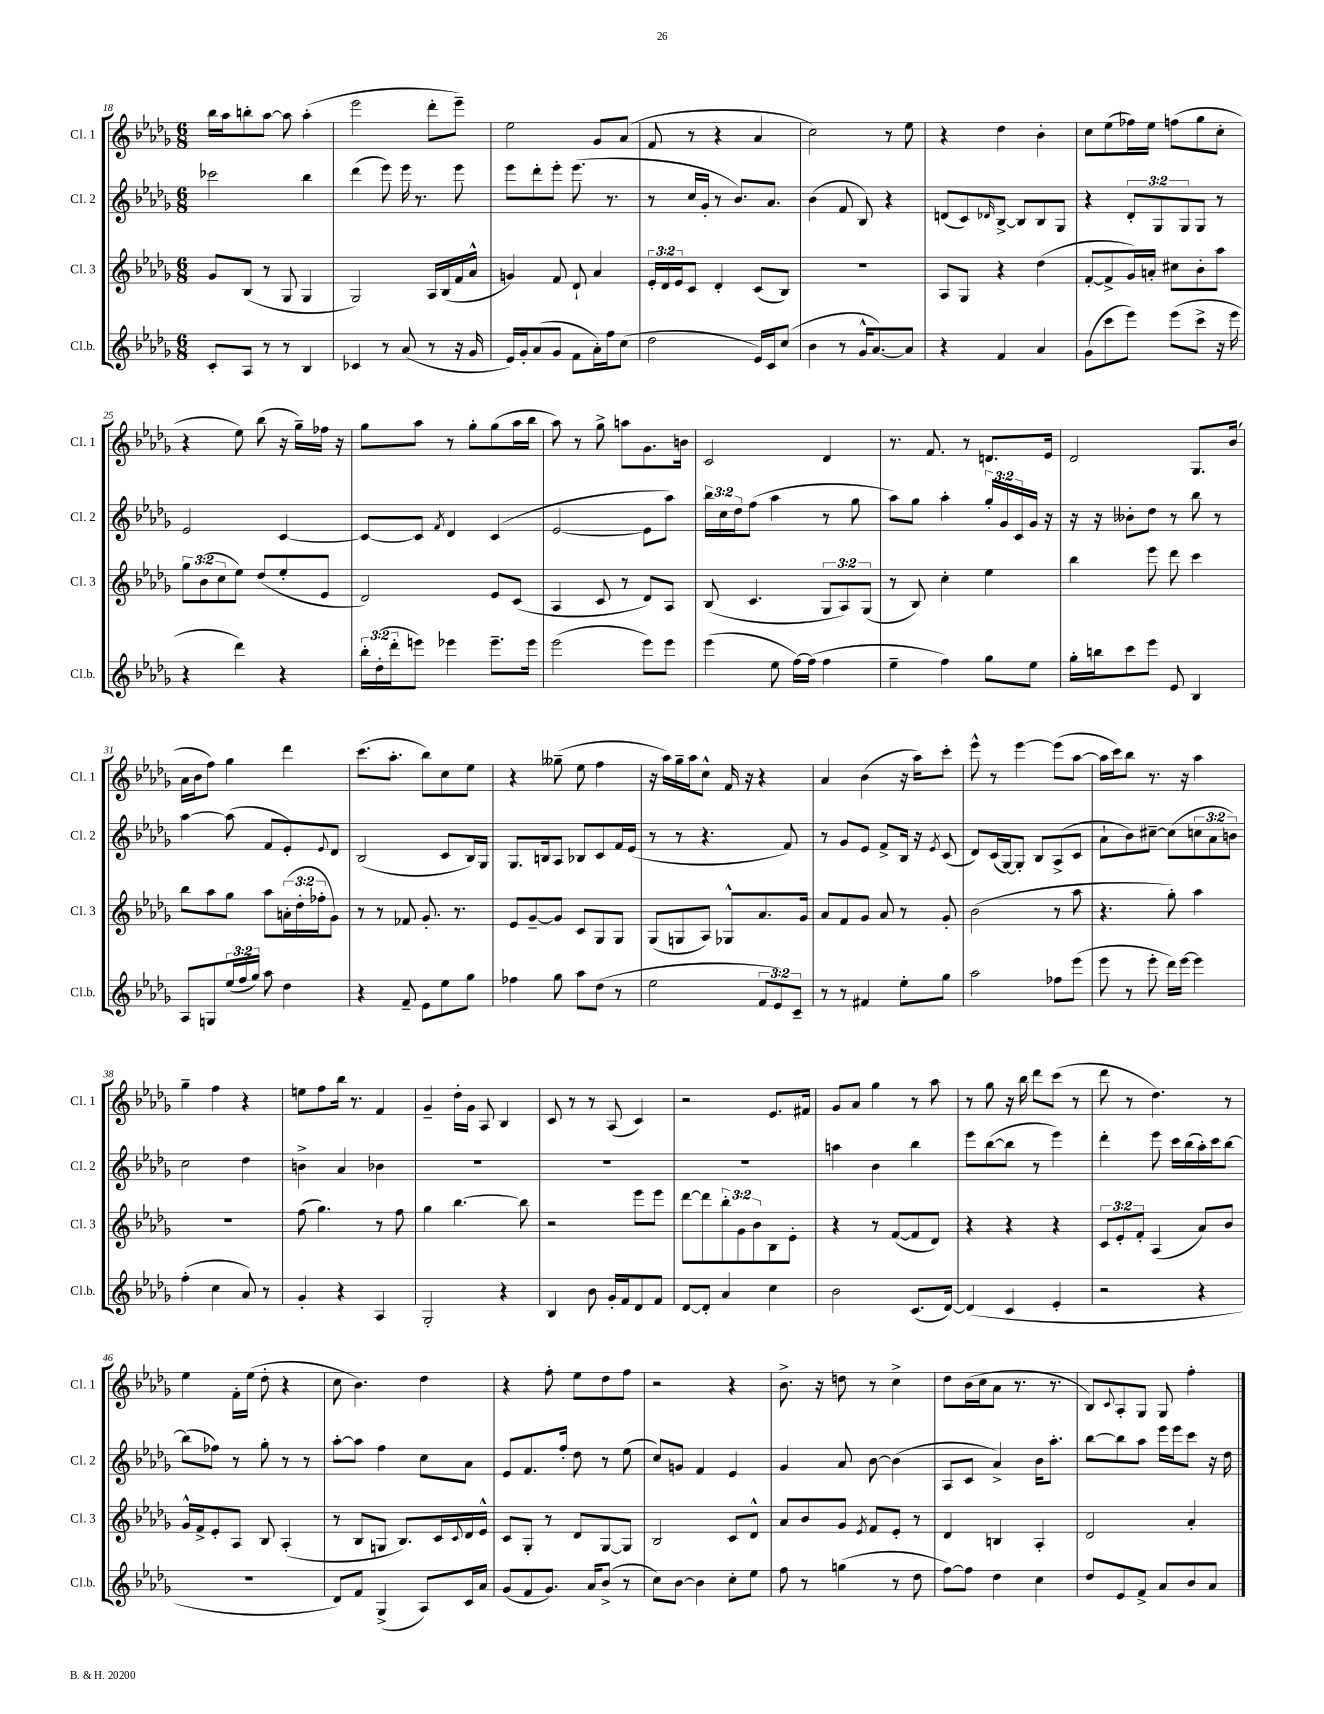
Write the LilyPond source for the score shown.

<<
\new StaffGroup <<
\new Staff = "s0" \with { instrumentName = "Cl. 1" shortInstrumentName = "Cl. 1" } {
    \clef treble \key des \major \numericTimeSignature \time 6/8
    bes''16 aes''16 b''8-. aes''8~ aes''8 aes''4-.( |
    ees'''2 des'''8-. ees'''8--) |
    ees''2 ges'8 aes'8( |
    f'8 r8 r4 aes'4 |
    c''2) r8 ees''8 |
    r4 des''4 bes'4-. |
    c''8 ees''8( fes''16) ees''16 f''8( ges''8 c''8-. |
    r4 ees''8) bes''8( r16 ges''16--) fes''16 r16 |
    ges''8 aes''8 r8 ges''8-. ges''8( aes''16 bes''16 |
    aes''8) r8 ges''8-> a''8 ges'8. b'16 |
    c'2 des'4 |
    r8. f'8. r8 d'8. ees'16 |
    des'2 ges8. bes'16( |
    aes'16 bes'16 f''8) ges''4 des'''4 |
    c'''8.( aes''8.-. bes''8) c''8 ees''8 |
    r4 geses''8--( ees''8 f''4 |
    r16 aes''16) ges''16-- aes''16 c''8-^ f'16 r16 r4 |
    aes'4 bes'4( r16 aes''16) c'''8-. |
    ees'''8-^ r8 ees'''4~ ees'''8( aes''8~ |
    aes''16 c'''16) bes''8 r8. r16 aes''4 |
    ges''4-- f''4 r4 |
    e''8 f''8 bes''16 r8. f'4 |
    ges'4-- des''16-. ges'16 aes8 bes4 |
    c'8 r8 r8 aes8( c'4) |
    r2 ees'8. fis'16 |
    ges'8 aes'8 ges''4 r8 aes''8 |
    r8 ges''8 r16 bes''16 des'''8 c'''8( r8 |
    des'''8 r8 des''4.) r8 |
    ees''4 f'16-. ees''16( des''8-. r4 |
    c''8 bes'4.) des''4 |
    r4 f''8-. ees''8 des''8 f''8 |
    r2 r4 |
    bes'8.-> r16 d''8 r8 c''4-> |
    des''8 bes'16( c''16 aes'8 r8. r8. |
    bes8) \appoggiatura { c'8 } aes8-. ges8 ges8 f''4-. \bar "|." |
}
\new Staff = "s1" \with { instrumentName = "Cl. 2" shortInstrumentName = "Cl. 2" } {
    \clef treble \key des \major \numericTimeSignature \time 6/8 \override Staff.TupletNumber.text = #tuplet-number::calc-fraction-text
    ces'''2 bes''4 |
    des'''4( ees'''8) ees'''16 r8. ees'''8 |
    ees'''8 des'''8-. ees'''8-. ees'''8.( r8. |
    r8 c''16 ges'16-. r8 bes'8.) aes'8. |
    bes'4( f'8 bes8) r4 |
    d'8( c'8) \grace { des'16 } bes8~-> bes8 bes8 ges8 |
    r4 \tuplet 3/2 { des'8-. ges8 ges8 } ges8 r8 |
    ees'2 c'4~ |
    c'8~ c'8 \acciaccatura { f'8 } des'4 c'4( |
    ees'2~ ees'8 aes''8) |
    \tuplet 3/2 { bes''16 c''16 des''16 } f''8( aes''4 r8 ges''8 |
    aes''8) ges''8 aes''4-. \tuplet 3/2 { ges''16-. ges'16 c'16 } ges'16 r16 |
    r16 r16 beses'8-. des''8 r8 bes''8 r8 |
    aes''4~ aes''8( f'8 ees'8-.) \appoggiatura { ees'8 } des'8 |
    bes2( c'8 bes16) ges16 |
    ges8. b16 aes8 bes8 c'8 f'16 ees'16( |
    r8 r8 r4. f'8) |
    r8 ges'8 ees'8 f'8-> bes16 r16 \acciaccatura { ees'8 } c'8( |
    des'8) c'16( ges16~) ges8-. bes8 aes8->( c'8 |
    aes'8-! bes'8) cis''8~-- cis''8( \tuplet 3/2 { c''8 aes'8 b'8) } |
    c''2 des''4 |
    b'4-> aes'4 bes'4 |
    R2. |
    R2. |
    R2. |
    a''4 bes'4 bes''4 |
    ees'''8 bes''8~( bes''8 r8 ees'''4) |
    des'''4-. ees'''8 c'''16 bes''16( aes''16-.) c'''16 bes''8~ |
    bes''8( fes''8) r8 ges''8-. r8 r8 |
    aes''8~-. aes''8 f''4 c''8 aes'8 |
    ees'8 f'8. f''16-. des''8 r8 ees''8( |
    c''8) g'8 f'4 ees'4 |
    ges'4 aes'8 bes'8~ bes'4( |
    aes8 c'8 aes'4->) bes'16 aes''8.-. |
    bes''8~ bes''8 aes''8 ees'''16 ees'''16 c'''8 r16 des''16 \bar "|." |
}
\new Staff = "s2" \with { instrumentName = "Cl. 3" shortInstrumentName = "Cl. 3" } {
    \clef treble \key des \major \numericTimeSignature \time 6/8 \override Staff.TupletNumber.text = #tuplet-number::calc-fraction-text
    ges'8 bes8( r8 ges8 ges4 |
    ges2) aes16 bes16( f'16 aes'16-^ |
    g'4) f'8 des'8-! aes'4 |
    \tuplet 3/2 { ees'16-. des'16 ees'16 } c'8 des'4-. c'8( bes8) |
    R2. |
    aes8 ges8 r4 des''4( |
    f'8~-. f'8-> ges'16) a'16-. cis''8 bes'8-. aes''8 |
    \tuplet 3/2 { ges''8 bes'8( c''8 } ees''8) des''8( ees''8-. ees'8 |
    des'2) ees'8 c'8( |
    aes4 c'8 r8 des'8) aes8 |
    bes8( c'4. \tuplet 3/2 { ges8 aes8) ges8( } |
    r8 bes8) c''4-. ees''4 |
    bes''4 ees'''8 des'''8 c'''4 |
    bes''8 aes''8 ges''8 aes''8 \tuplet 3/2 { a'16-.( des''16-. fes''16-. } ges'8) |
    r8 r8 fes'8 ges'8.-. r8. |
    ees'8 ges'8~-- ges'8 c'8 ges8 ges8 |
    ges8( g8 aes8) ges8-^ aes'8. ges'16 |
    aes'8 f'8 ges'8 aes'8 r8 ges'8-. |
    bes'2( r8 aes''8 |
    r4. ges''8-.) aes''4 |
    R2. |
    f''8( ges''4.) r8 f''8 |
    ges''4 bes''4.~ bes''8 |
    r2 ees'''8 ees'''8 |
    des'''8~ des'''8 \tuplet 3/2 { bes''8-. ges'8 bes'8 } bes8 ees'8-. |
    r4 r8 f'8~( f'8 des'8) |
    r4 r4 r4 |
    \tuplet 3/2 { c'8 ees'8-. f'8-. } aes4( aes'8) bes'8 |
    ges'16-^ f'16-> ees'8-. aes8 bes8 aes4-.( |
    r8 bes8 g8 bes8.) c'16 \appoggiatura { c'8 } des'16 ees'16-^ |
    c'8 ges8-. r8 des'8 ges8~ ges8 |
    bes2 c'8 des'8-^ |
    aes'8 bes'8 ges'8 \acciaccatura { ees'8 } f'8 ees'8-. r8 |
    des'4 b4 aes4-. |
    des'2 aes'4-. \bar "|." |
}
\new Staff = "s3" \with { instrumentName = "Cl.b." shortInstrumentName = "Cl.b." } {
    \clef treble \key des \major \numericTimeSignature \time 6/8 \override Staff.TupletNumber.text = #tuplet-number::calc-fraction-text
    c'8-. aes8 r8 r8 bes4 |
    ces'4 r8 aes'8( r8 r16 ges'16 |
    ees'16) ges'16-. aes'8( ges'8 f'8 aes'16-.) f''16 c''8( |
    des''2 ees'16) c'16 c''8( |
    bes'4 r8 ges'16-^ aes'8.~) aes'8 |
    r4 f'4 aes'4 |
    ges'8( c'''8 ees'''8) ees'''8( c'''8-> r16 ees'''16 |
    r4 des'''4) r4 |
    \tuplet 3/2 { bes''16-. des''16-.( des'''16-. } e'''8) ees'''4 ees'''8.-- ees'''16 |
    ees'''2( ees'''8) ees'''8 |
    ees'''4( ees''8 f''16~) f''16( f''4 |
    ees''4-- f''4) ges''8 ees''8 |
    ges''16-. b''16 c'''8 ees'''8 ees'8 bes4 |
    aes8 g8 \tuplet 3/2 { ees''16( f''16 ges''16) } aes''8 des''4 |
    r4 f'8-- ees'8 ees''8 ges''8 |
    fes''4 ges''8 aes''8 des''8( r8 |
    ees''2 \tuplet 3/2 { f'8 ees'8) c'8-- } |
    r8 r8 fis'4 ees''8-. ges''8 |
    aes''2 fes''8 ees'''8( |
    ees'''8 r8 ees'''8-. des'''16) ees'''16~ ees'''4 |
    f''4-.( c''4 aes'8) r8 |
    ges'4-. r4 aes4 |
    ges2-. r4 |
    bes4 bes'8 ges'16-. f'16 des'8 f'8 |
    des'8~ des'8-. aes'4 c''4 |
    bes'2 c'8.( des'16~) |
    des'4( c'4 ees'4-. |
    r2 r4 |
    R2. |
    des'8) f'8 ges4->( aes8) c'16 aes'16 |
    ges'8( f'8 ges'8.) aes'16 bes'8->( r8 |
    c''8) bes'8~ bes'4 c''8-. ees''8 |
    f''8 r8 g''4( r8 des''8 |
    f''8~) f''8 des''4 c''4 |
    des''8 ees'8 f'8-> aes'8 bes'8 aes'8 \bar "|." |
}
>>
>>
\layout { \context { \Score currentBarNumber = #18 } }
